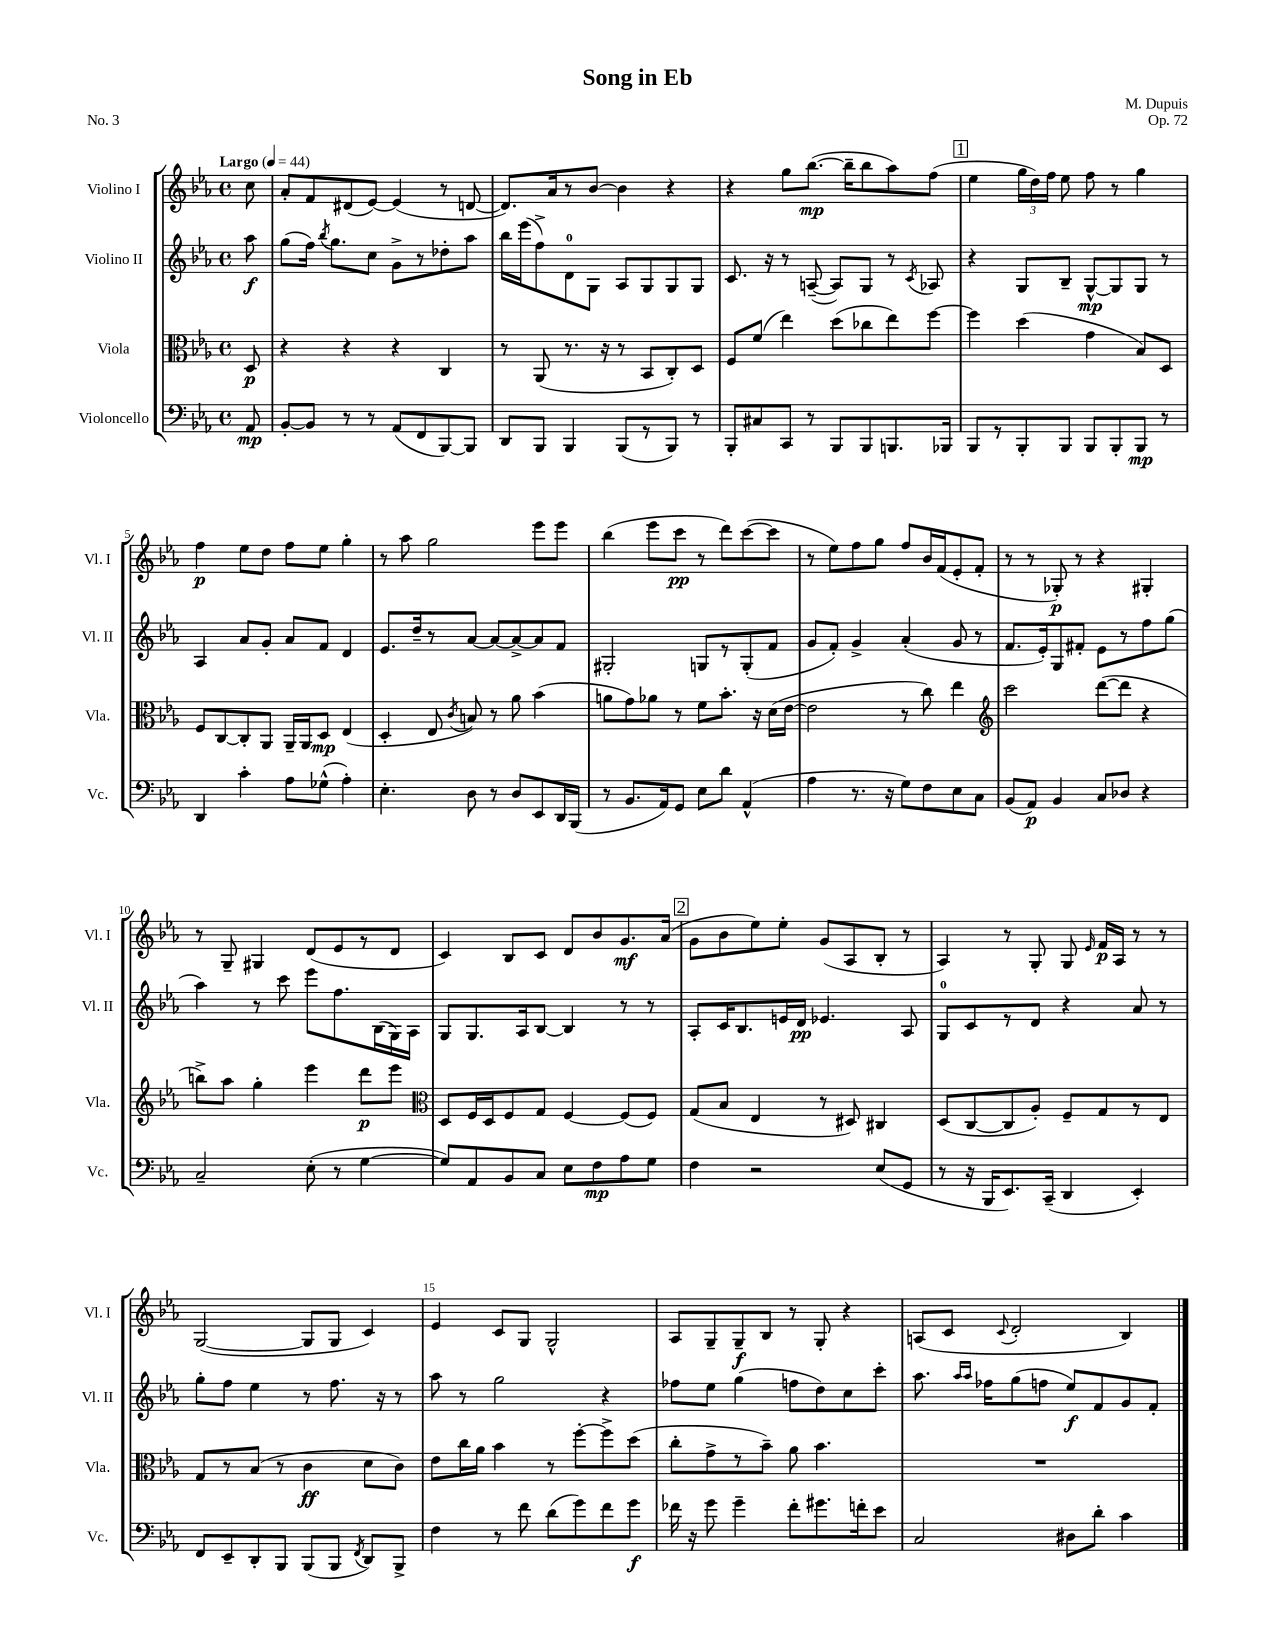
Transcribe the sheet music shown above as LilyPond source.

\header { title = "Song in Eb" composer = "M. Dupuis" opus = "Op. 72" piece = "No. 3" }
<<
\new StaffGroup <<
\new Staff = "s0" \with { instrumentName = "Violino I" shortInstrumentName = "Vl. I" } {
    \clef treble \key ees \major \defaultTimeSignature \time 4/4 \partial 8 \tempo "Largo" 4 = 44
    \autoBeamOff c''8 |
    aes'8[-. f'8 dis'8( ees'8]~) ees'4( r8 d'8~ |
    d'8.[) aes'16 r8 bes'8]~ bes'4 r4 |
    r4 g''8[ bes''8.]~\mp( bes''16[-- bes''8 aes''8) f''8]( |
    \mark \markup { \box "1" } ees''4 \tuplet 3/2 { g''16[ d''16) f''16] } ees''8 f''8 r8 g''4 |
    f''4\p ees''8[ d''8] f''8[ ees''8] g''4-. |
    r8 aes''8 g''2 ees'''8[ ees'''8] |
    bes''4( ees'''8[ c'''8]\pp r8 d'''8[) c'''8~( c'''8] |
    r8 ees''8[) f''8 g''8] f''8[ bes'16 f'16( ees'8-. f'8]-. |
    r8 r8 ges8-.\p) r8 r4 gis4-. |
    r8 g8-- gis4 d'8[( ees'8 r8 d'8] |
    c'4) bes8[ c'8] d'8[ bes'8 g'8.\mf aes'16]( |
    \mark \markup { \box "2" } g'8[ bes'8 ees''8) ees''8]-. g'8[( aes8 bes8]-. r8 |
    aes4) r8 g8-. g8 \grace { ees'16 } f'16[\p aes16] r8 r8 |
    g2~( g8[ g8] c'4) |
    ees'4 c'8[ g8] g2-^ |
    aes8[ g8-- g8--\f bes8] r8 g8-. r4 |
    a8[( c'8] \appoggiatura { c'8 } d'2-. bes4) \bar "|." |
}
\new Staff = "s1" \with { instrumentName = "Violino II" shortInstrumentName = "Vl. II" } {
    \clef treble \key ees \major \defaultTimeSignature \time 4/4 \partial 8
    \autoBeamOff aes''8\f |
    g''8[( f''16]) \acciaccatura { bes''8 } g''8.[ c''8] g'8[-> r8 des''8-. aes''8] |
    bes''16[ ees'''16( f''8->) d'8-0 g8] aes8[ g8 g8 g8] |
    c'8. r16 r8 a8~--( a8[) g8] r8 \acciaccatura { c'8 } aes8 |
    \mark \markup { \box "1" } r4 g8[ bes8]-- g8[~-^\mp g8 g8] r8 |
    aes4 aes'8[ g'8]-. aes'8[ f'8] d'4 |
    ees'8.[ d''16-- r8 aes'8]~ aes'8[~ aes'8~-> aes'8 f'8] |
    gis2-. g8[ r8 g8-.( f'8] |
    g'8[ f'8]-.) g'4-> aes'4-.( g'8 r8 |
    f'8.[ ees'16-.) g8 fis'8]-. ees'8[ r8 f''8 g''8]( |
    aes''4) r8 c'''8 ees'''8[ f''8. bes16( g16) aes16] |
    g8[ g8. aes16 bes8]~ bes4 r8 r8 |
    \mark \markup { \box "2" } aes8[-. c'16 bes8. e'16 d'16]\pp ees'4. aes8 |
    g8[-0 c'8 r8 d'8] r4 aes'8 r8 |
    g''8[-. f''8] ees''4 r8 f''8. r16 r8 |
    aes''8 r8 g''2 r4 |
    fes''8[ ees''8] g''4( f''8[ d''8) c''8 c'''8]-. |
    aes''8. \grace { aes''16[ aes''16] } fes''16[ g''8( f''8] ees''8[\f) f'8 g'8 f'8]-. \bar "|." |
}
\new Staff = "s2" \with { instrumentName = "Viola" shortInstrumentName = "Vla." } {
    \clef alto \key ees \major \defaultTimeSignature \time 4/4 \partial 8
    \autoBeamOff d8\p |
    r4 r4 r4 c4 |
    r8 aes,8( r8. r16 r8 bes,8[ c8-.) d8] |
    f8[ f'8]( ees''4) d''8[( ces''8 ees''8) f''8]~ |
    \mark \markup { \box "1" } f''4 d''4( g'4 bes8[) d8] |
    f8[ c8~ c8-. aes,8] aes,16[-- aes,16 d8]\mp ees4( |
    d4-. ees8 \acciaccatura { c'8 } b8) r8 aes'8 bes'4( |
    a'8[ g'8) aes'8] r8 f'8[ bes'8.]-. r16 d'16[( ees'16]~ |
    ees'2 r8 c''8) ees''4 |
    \clef treble c'''2 d'''8[~( d'''8] r4 |
    b''8[->) aes''8] g''4-. ees'''4 d'''8[\p ees'''8] |
    \clef alto d8[ f16 d16 f8 g8] f4~ f8[( f8]) |
    \mark \markup { \box "2" } g8[( bes8] ees4 r8 dis8) cis4 |
    d8[( c8~ c8 aes8]-.) f8[-- g8 r8 ees8] |
    g8[ r8 bes8]( r8 c'4\ff d'8[ c'8]) |
    ees'8[ c''16 aes'16] bes'4 r8 f''8[~-. f''8-> d''8]( |
    c''8[-. g'8-> r8 bes'8]--) aes'8 bes'4. |
    R1 \bar "|." |
}
\new Staff = "s3" \with { instrumentName = "Violoncello" shortInstrumentName = "Vc." } {
    \clef bass \key ees \major \defaultTimeSignature \time 4/4 \partial 8
    \autoBeamOff aes,8\mp |
    bes,8[~-. bes,8] r8 r8 aes,8[( f,8 bes,,8~) bes,,8] |
    d,8[ bes,,8] bes,,4 bes,,8[( r8 bes,,8]) r8 |
    bes,,8[-. cis8 c,8] r8 bes,,8[ bes,,8 b,,8. bes,,16] |
    \mark \markup { \box "1" } bes,,8[ r8 bes,,8-. bes,,8] bes,,8[ bes,,8-. bes,,8]\mp r8 |
    d,4 c'4-. aes8[ ges8]-^( aes4-.) |
    ees4.-. d8 r8 d8[ ees,8 d,16 bes,,16]( |
    r8 bes,8.[ aes,16) g,8] ees8[ d'8] aes,4-^( |
    aes4 r8. r16 g8[) f8 ees8 c8] |
    bes,8[( aes,8]\p) bes,4 c8[ des8] r4 |
    c2-- ees8-.( r8 g4~ |
    g8[) aes,8 bes,8 c8] ees8[ f8\mp aes8 g8] |
    \mark \markup { \box "2" } f4 r2 ees8[( g,8] |
    r8 r16 bes,,16[ ees,8.) c,16]--( d,4 ees,4-.) |
    f,8[ ees,8-- d,8-. bes,,8] bes,,8[( bes,,8] \acciaccatura { f,8 } d,8[) bes,,8]-> |
    f4 r8 f'8 d'8[( g'8) f'8 g'8]\f |
    fes'16 r16 g'8 g'4-- fes'8[-. gis'8. f'16-. ees'8] |
    c2 dis8[ d'8]-. c'4 \bar "|." |
}
>>
>>
\layout { \context { \Score \override BarNumber.break-visibility = ##(#f #t #t) barNumberVisibility = #(every-nth-bar-number-visible 5) } }
